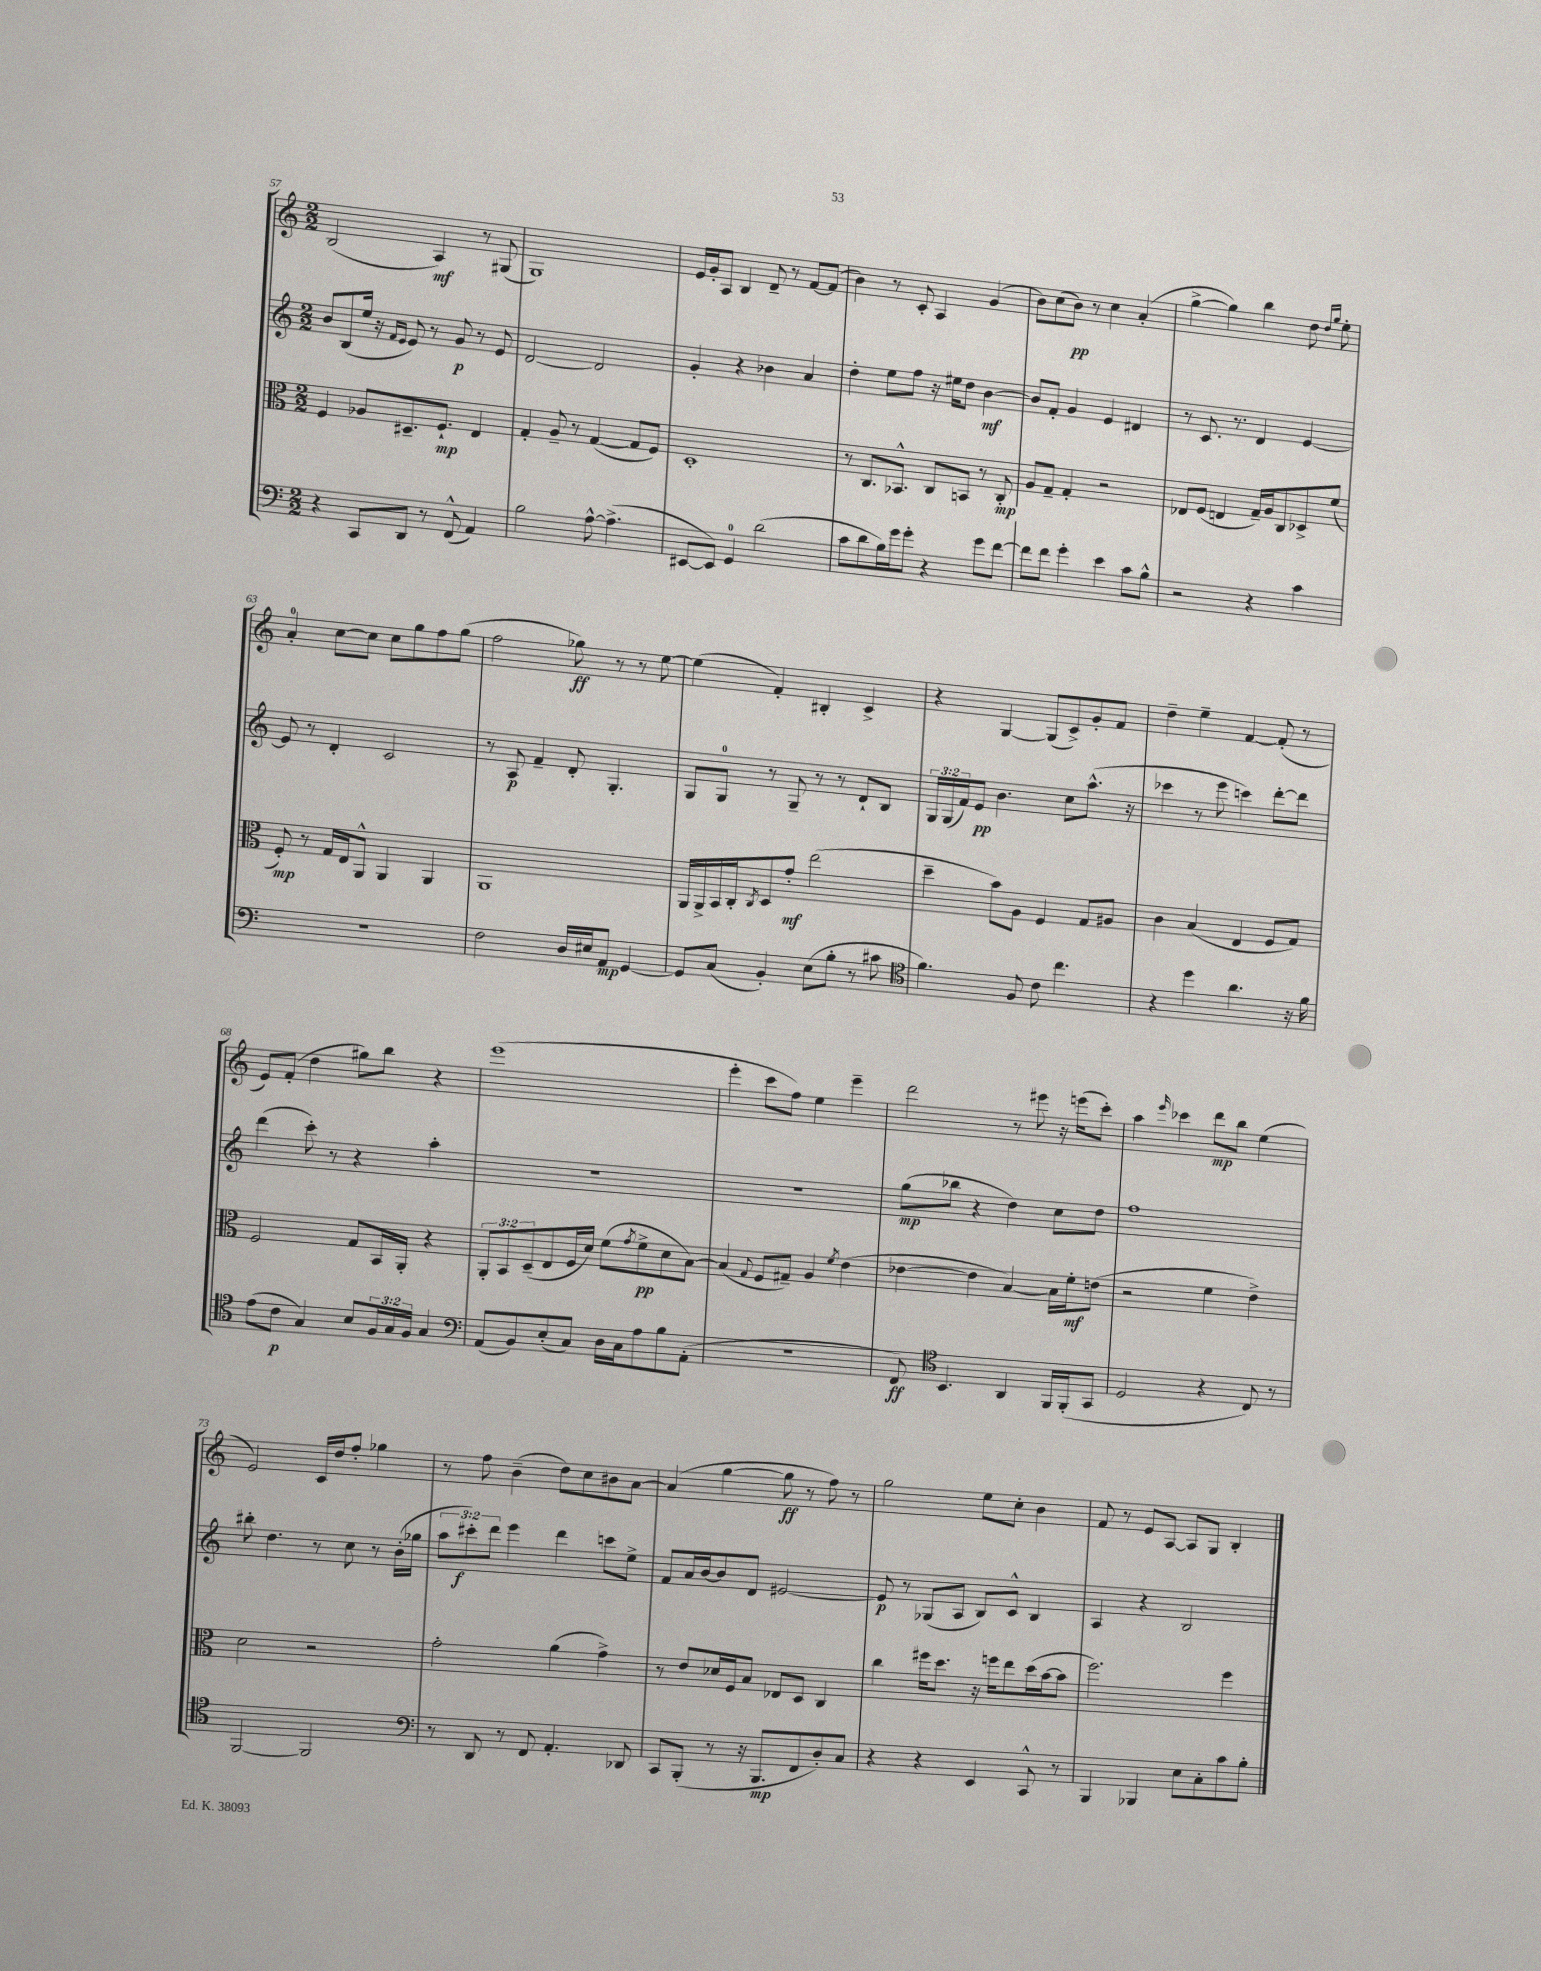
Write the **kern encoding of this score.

**kern	**kern	**kern	**kern
*staff4	*staff3	*staff2	*staff1
*clefF4	*clefC3	*clefG2	*clefG2
*k[]	*k[]	*k[]	*k[]
*M2/2	*M2/2	*M2/2	*M2/2
4r	4F	8b	(2B
.	.	(8B	.
8CC	8A-	16ee	.
.	.	16r	.
.	.	16qqf	.
.	.	16qqe	.
8DD	8.D#~	8e)	.
8r	.	8r	4A)
.	8.F`	.	.
(8FF^^	.	8g	.
4AA)	4E	8r	8r
.	.	8e	(8G#
=	=	=	=
2B	4G'	[2d	1G)
.	8A~	.	.
.	8r	.	.
[8A^^	([4G	2d]	.
(4.A^]	.	.	.
.	8G]	.	.
.	8F)	.	.
=	=	=	=
[8EE#	1D'	4g'	16e
.	.	.	16g'
8EE#])	.	.	8A
4GG	.	4r	4B
(2d	.	4b-	8d~
.	.	.	8r
.	.	4a	[8f
.	.	.	(8f]
=	=	=	=
8c	8r	4dd'	4b)
8d	8.C	.	.
16B)	.	8ee	8r
16g	8.BB-^^	.	.
8g'	.	8ff	8c'
4r	8C	16r	4A
.	.	16ee#	.
.	8BB	8dd	.
8g	8r	[4b	(4g
[8f	8C'	.	.
=	=	=	=
8f]	8A	8b]	8b)
8f	8G~	8f'	(8cc
4g'	4G'	4g	8b)
.	.	.	8r
4e	2r	4e	4cc
8c	.	4d#	(4a'
8B^^	.	.	.
=	=	=	=
2r	8E-	8r	[4gg^
.	(8F	8.c	.
.	4E	.	4gg])
.	.	8.r	.
4r	16G~)	4d	4bb
.	16A	.	.
.	8C	.	.
4c	8D-^	[4e	8dd
.	.	.	16qqdd
.	.	.	16qqgg
.	(8f	.	8ee'
=	=	=	=
1r	8F')	8e]	4a'
.	8r	8r	.
.	16G	4d'	[8cc
.	16E	.	.
.	8AA^^	.	8cc]
.	4AA	2c	8cc
.	.	.	8gg
.	4AA	.	8ff
.	.	.	(8gg
=	=	=	=
2F	1AA	8r	2ff
.	.	8A	.
.	.	4f~	.
16D	.	8d'	8gg-)
16E#	.	.	.
8AA	.	4.G'	8r
[4GG	.	.	8r
.	.	.	[8ee
=	=	=	=
8GG]	16AA	8G	(4ee]
.	16AA^	.	.
(8C	16BB	8G	.
.	16C'	.	.
.	8qC	.	.
4BB')	8D	8r	4f')
.	8g'	8G~	.
(8E	(2ee	8r	4B#'
8B'	.	8r	.
8r	.	8d`	4c^
8c#	.	8B	.
=	=	=	=
*clefC4	*	*	*
4.f)	4dd~	24G	4r
.	.	(24G	.
.	.	24f)	.
.	.	8e	.
.	8b)	4.b	[4G
8F	8A	.	.
8c	4F	.	(8G]
4.cc	.	8cc	8c^)
.	8G	(8.aa^^	8g'
.	8A#	.	8f
.	.	16r	.
=	=	=	=
4r	4c	4ccc-	4dd~
4dd	(4B	8r	4ee~
.	.	8eee	.
4.a	4E	4ccc)	[4f
.	8F	[8ddd'	(8f']
16r	8G)	8ddd]	8r
16f	.	.	.
=	=	=	=
(8e	2F	(4ddd	8e)
8c	.	.	(8f'
4G)	.	8ccc')	4dd
.	.	8r	.
8B	8G	4r	8gg#)
24F	16BB	.	8bb
24G	.	.	.
.	16AA'	.	.
24F	.	.	.
4G	4r	4aa'	4r
=	=	=	=
*clefF4	*	*	*
(8AA	12AA'	1r	(1eee
.	12BB	.	.
8BB)	.	.	.
.	(12D~	.	.
(8E'	8E	.	.
8C)	16F	.	.
.	16d)	.	.
16D	(8f	.	.
16C	.	.	.
.	8qg	.	.
8A	8f^	.	.
8B	8d	.	.
(8AA'	[8B)	.	.
=	=	=	=
1r	(4B]	1r	4eee'
.	8qqG	.	.
.	8F	.	8ccc
.	8G#~)	.	8ff)
.	4A	.	4ee
.	8qf	.	.
.	(4e	.	4eee~
=	=	=	=
8FF)	[4e-	(8gg	2ddd
*clefC4	*	*	*
4.BB	.	8bb-	.
.	4e-]	4r	.
4AA	[4B)	4dd)	8r
.	.	.	8eee#
16FF	16B]	8cc	16r
(16FF'	16f'	.	(16eee
8GG	(8e	8dd	8ccc')
=	=	=	=
2D	2r	1ff	4aa
.	.	.	16qqeee
.	.	.	4ccc-
4r	4f	.	8ddd
.	.	.	8bb
8C)	4e^)	.	(4ee
8r	.	.	.
=	=	=	=
[2FF	2d	8bb#'	2e)
.	.	4.dd	.
2FF]	2r	8r	16c
.	.	.	16dd
.	.	8cc	8ff'
.	.	8r	4gg-
.	.	(16b'	.
.	.	16gg-	.
=	=	=	=
*clefF4	*	*	*
8r	2g'	12aa	8r
.	.	12ccc#')	.
8DD	.	.	8ff
.	.	12ddd	.
8r	.	4eee	(4b~
8FF	.	.	.
4.AA'	(4a	4ddd	8dd)
.	.	.	8cc
.	4g^)	8ccc	8b#
8DD-	.	8ee^	[8a
=	=	=	=
8CC	8r	8f	(4a]
(8BBB'	8e	16a	.
.	.	[16b	.
8r	16d-	8b]	[4gg
.	16F	.	.
16r	8B	8d	.
8.BBB	.	.	.
.	8E-	[2e#	8gg]
8FF	8D	.	8r
8D')	4C	.	8ff)
8C	.	.	8r
=	=	=	=
4r	4cc	8e#]	2gg
.	.	8r	.
4r	16ff#	(8G-	.
.	8.dd	.	.
.	.	8A	.
4EE	16r	8B)	8ee
.	16ff	.	.
.	8ee	8c^^	8cc'
8CC^^	(16dd	4B	4b
.	[16b	.	.
8r	8b]	.	.
=	=	=	=
4BBB	2.ff)	4A	8f
.	.	.	8r
4BBB-	.	4r	8e
.	.	.	[8A
8E	.	2B	8A]
8C'	.	.	8G
8c	4ff	.	4B'
8B'	.	.	.
==	==	==	==
*-	*-	*-	*-
